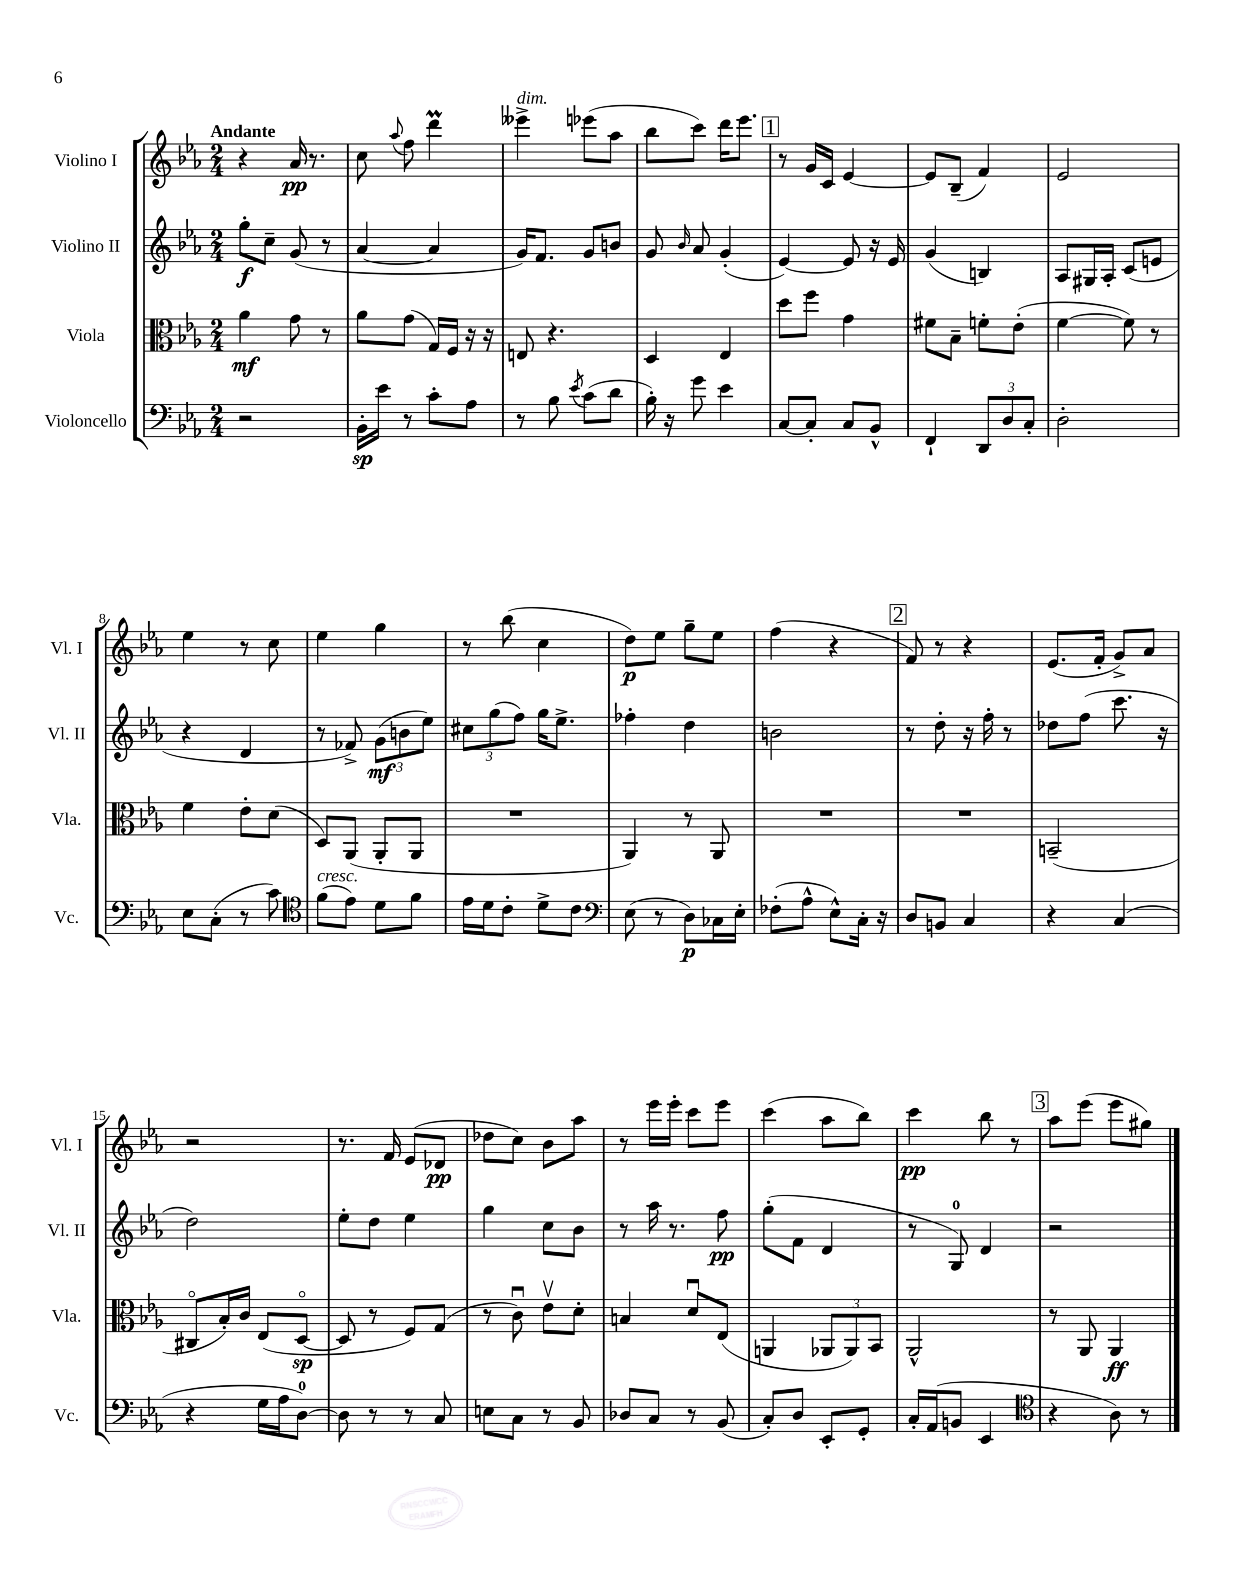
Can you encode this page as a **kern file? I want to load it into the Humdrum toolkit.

**kern	**kern	**kern	**kern
*staff4	*staff3	*staff2	*staff1
*clefF4	*clefC3	*clefG2	*clefG2
*k[b-e-a-]	*k[b-e-a-]	*k[b-e-a-]	*k[b-e-a-]
*M2/4	*M2/4	*M2/4	*M2/4
2r	4a-\	8gg'\L	4r
.	.	8cc~\J	.
.	8g\	(8g/	16a-/
.	.	.	8.r
.	8r	8r	.
=	=	=	=
16BB-'\LL	8a-\L	[4a-/	8cc\
16e-\JJ	.	.	.
.	.	.	8qqaa-/
8r	(8g\J	.	8ff\
8c'\L	16G/LL)	4a-/]	4ddd\
.	16F/JJ	.	.
8A-\J	16r	.	.
.	16r	.	.
=	=	=	=
8r	8E/	16g/LK)	4eee--^\
.	.	8.f/J	.
8B-\	4.r	.	.
8qe-/	.	.	.
(8c\L	.	8g/L	(8eee-\L
8d\J	.	8b/J	8aa-\J
=	=	=	=
16B-'\)	4D/	8g/	8bb-\L
16r	.	.	.
.	.	16qqb-/	.
8g\	.	8a-/	8ccc\J)
4e-\	4E-/	(4g'/	16ddd\LK
.	.	.	8.eee-\J
=	=	=	=
[8C/L	8dd\L	[4e-/)	8r
8C'/]J	8ff\J	.	16g/LL
.	.	.	16c/JJ
8C/L	4g\	8e-/]	[4e-/
8BB-^^/J	.	16r	.
.	.	16e-/	.
=	=	=	=
4FF`/	8f#\L	(4g/	8e-/]L
.	8B-~\J	.	(8B-~/J
12DD/L	8f'\L	4B/)	4f/)
12D/	.	.	.
.	(8e-'\J	.	.
12C'/J	.	.	.
=	=	=	=
2D'\	[4f\	8A-/L	2e-/
.	.	16G#/L	.
.	.	16A-'/JJ	.
.	8f\])	(8c/L	.
.	8r	8e/J	.
=	=	=	=
8E-\L	4f\	4r	4ee-\
(8C'\J	.	.	.
8r	8e-'\L	4d/	8r
8c\)	(8d\J	.	8cc\
=	=	=	=
*clefC4	*	*	*
(8f\L	8D/L)	8r	4ee-\
8e-\J)	(8AA-/J	8f-^/)	.
8d\L	8AA-'/L	(12g\L	4gg\
.	.	12b\	.
8f\J	8AA-/J	.	.
.	.	12ee-\J)	.
=	=	=	=
16e-\LL	2r	12cc#\L	8r
16d\J	.	.	.
.	.	(12gg\	.
8c'\J	.	.	(8bb-\
.	.	12ff\J)	.
8d^\L	.	16gg\LK	4cc\
.	.	8.ee-^\J	.
8c\J	.	.	.
=	=	=	=
*clefF4	*	*	*
(8E-\	4AA-/)	4ff-'\	8dd\L)
8r	.	.	8ee-\J
8D\L)	8r	4dd\	8gg~\L
16C-\L	8AA-/	.	8ee-\J
16E-'\JJ	.	.	.
=	=	=	=
(8F-'\L	2r	2b\	(4ff\
8A-^^\J	.	.	.
8E-^^\L)	.	.	4r
16C'\Jk	.	.	.
16r	.	.	.
=	=	=	=
8D/L	2r	8r	8f/)
8BB/J	.	8dd'\	8r
4C/	.	16r	4r
.	.	16ff'\	.
.	.	8r	.
=	=	=	=
4r	(2BB~/	8dd-\L	(8.e-/L
.	.	(8ff\J	.
.	.	.	16f'/Jk
(4C/	.	8.ccc\	8g^/L)
.	.	.	8a-/J
.	.	16r	.
=	=	=	=
4r	8C#o/L	2dd\)	2r
.	16B-'/L)	.	.
.	16c/JJ	.	.
16G\LL	(8E-/L	.	.
16A-\J	.	.	.
[8D\J)	[8Do/J	.	.
=	=	=	=
8D\]	8D/]	8ee-'\L	8.r
8r	8r	8dd\J	.
.	.	.	16f/
8r	8F/L)	4ee-\	(8e-/L
8C/	(8G/J	.	8d-/J
=	=	=	=
8E\L	8r	4gg\	8dd-\L
8C\J	8cu\)	.	8cc\J)
8r	8e-v\L	8cc\L	8b-\L
8BB-/	8d'\J	8b-\J	8aa-\J
=	=	=	=
8D-/L	4B/	8r	8r
8C/J	.	16aa-\	16eee-\LL
.	.	8.r	16eee-'\JJ
8r	8du/L	.	8ccc\L
(8BB-/	(8E-/J	8ff\	8eee-\J
=	=	=	=
8C'/L)	4AA/	(8gg'\L	(4ccc\
8D/J	.	8f\J	.
8EE-'/L	12AA-/L	4d/	8aa-\L
.	12AA-/)	.	.
8GG'/J	.	.	8bb-\J)
.	12BB-/J	.	.
=	=	=	=
16C'/LL	2AA-^^/	8r	4ccc\
(16AA-/J	.	.	.
8BB/J	.	8G/)	.
4EE-/	.	4d/	8bb-\
.	.	.	8r
=	=	=	=
*clefC4	*	*	*
4r	8r	2r	8aa-\L
.	8AA-/	.	(8eee-\J
8A-\)	4AA-/	.	8eee-\L
8r	.	.	8gg#\J)
==	==	==	==
*-	*-	*-	*-
